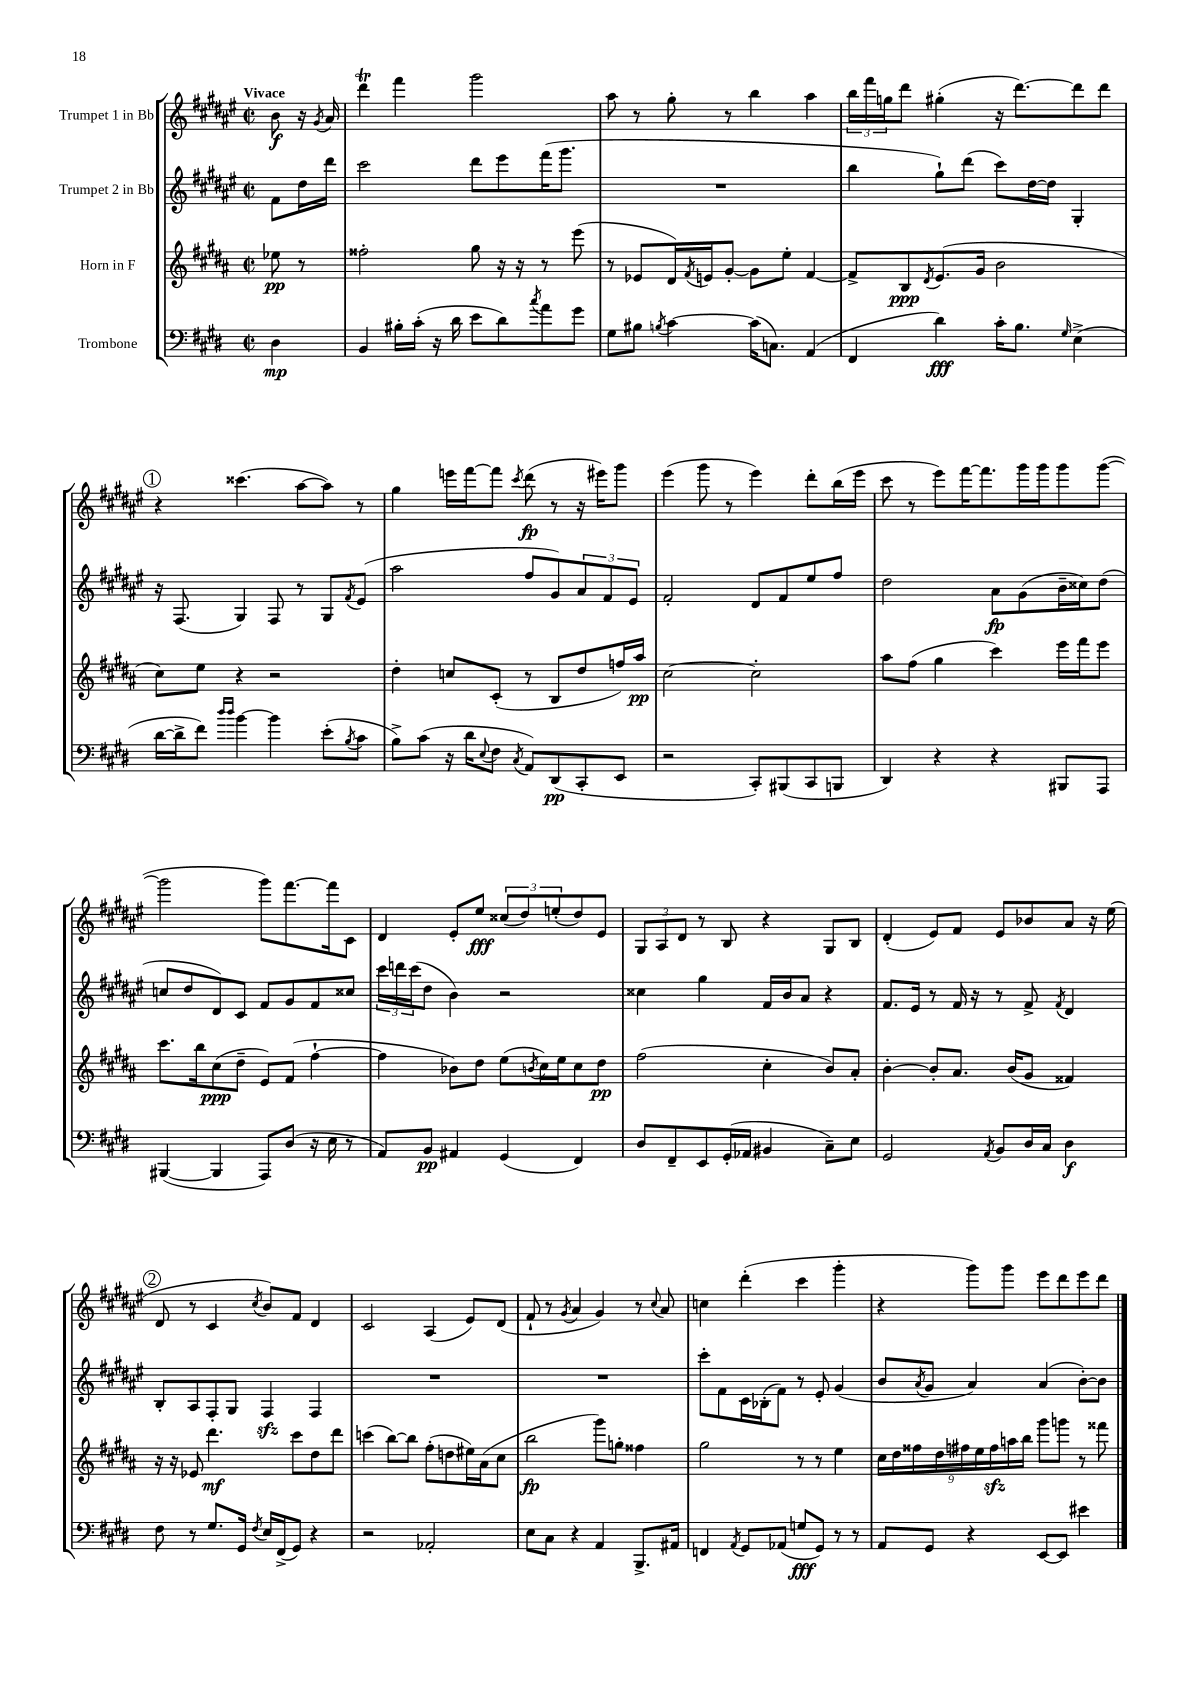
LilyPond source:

<<
\new StaffGroup <<
\new Staff = "s0" \with { instrumentName = "Trumpet 1 in Bb" } {
    \clef treble \key fis \major \defaultTimeSignature \time 2/2 \partial 4 \tempo "Vivace"
    b'8\f r16 \acciaccatura { gis'8 } ais'16 |
    dis'''4\trill fis'''4 gis'''2 |
    ais''8 r8 gis''8-. r8 b''4 ais''4 |
    \tuplet 3/2 { b''16 fis'''16 g''16 } dis'''8 gis''4-.( r16 dis'''8.~) dis'''8 dis'''8 |
    \mark \markup { \circle "1" } r4 cisis'''4.( ais''8~ ais''8) r8 |
    gis''4 e'''16 fis'''16~ fis'''8 \acciaccatura { cis'''8 } dis'''8\fp( r8 r16 eis'''16) gis'''8 |
    eis'''4( gis'''8 r8 eis'''4) dis'''8-. b''16( eis'''16 |
    cis'''8 r8 eis'''8) fis'''16~ fis'''8. gis'''16 gis'''16 gis'''8 gis'''8~( |
    gis'''2 gis'''8) fis'''8.~ fis'''16 cis'8 |
    dis'4 eis'8-. eis''8\fff \tuplet 3/2 { cisis''8( dis''8) e''8-.( } dis''8) eis'8 |
    \tuplet 3/2 { gis8 ais8 dis'8 } r8 b8 r4 gis8 b8 |
    dis'4-.( eis'8) fis'8 eis'8 bes'8 ais'8 r16 eis''16( |
    \mark \markup { \circle "2" } dis'8 r8 cis'4 \acciaccatura { cis''8 } b'8) fis'8 dis'4 |
    cis'2 ais4( eis'8) dis'8( |
    fis'8-! r8 \acciaccatura { gis'8 } ais'4 gis'4) r8 \appoggiatura { cis''8 } ais'8 |
    c''4 dis'''4-.( cis'''4 gis'''4-. |
    r4 gis'''8) gis'''8 eis'''8 dis'''8 eis'''8 dis'''8 \bar "|." |
}
\new Staff = "s1" \with { instrumentName = "Trumpet 2 in Bb" } {
    \clef treble \key fis \major \defaultTimeSignature \time 2/2 \partial 4
    fis'8 dis''16 dis'''16 |
    cis'''2 dis'''8 eis'''8 fis'''16( gis'''8. |
    R1 |
    b''4 gis''8-!) dis'''8( cis'''8) dis''16~ dis''16 gis4-. |
    \mark \markup { \circle "1" } r16 fis8.( gis4) fis8 r8 gis8 \acciaccatura { fis'8 } eis'8( |
    ais''2 fis''8 gis'8) \tuplet 3/2 { ais'8 fis'8 eis'8 } |
    fis'2-. dis'8 fis'8 eis''8 fis''8 |
    dis''2 ais'8\fp gis'8( b'16-- cisis''16) dis''8( |
    c''8 dis''8 dis'8) cis'8 fis'8 gis'8 fis'8 cisis''8 |
    \tuplet 3/2 { cis'''16 d'''16 cis'''16( } dis''8 b'4) r2 |
    cisis''4 gis''4 fis'16 b'16 ais'8 r4 |
    fis'8. eis'16 r8 fis'16 r16 r8 fis'8-> \acciaccatura { fis'8 } dis'4 |
    \mark \markup { \circle "2" } b8-. ais8 fis8-. gis8 fis4\sfz fis4 |
    R1 |
    R1 |
    cis'''8-. fis'8 cis'16 bes16-.( fis'8) r8 eis'8-. gis'4( |
    b'8 \acciaccatura { ais'8 } gis'8 ais'4) ais'4( b'8~-.) b'8 \bar "|." |
}
\new Staff = "s2" \with { instrumentName = "Horn in F" } {
    \clef treble \key b \major \defaultTimeSignature \time 2/2 \partial 4
    ees''8\pp r8 |
    fisis''2-. gis''8 r16 r16 r8 e'''8( |
    r8 ees'8 dis'16) \acciaccatura { fis'8 } e'16 gis'8~-. gis'8 e''8-. fis'4~ |
    fis'8-> b8\ppp \acciaccatura { dis'8 } e'8.( gis'16 b'2 |
    \mark \markup { \circle "1" } cis''8) e''8 r4 r2 |
    dis''4-. c''8 cis'8-.( r8 b8 dis''8 f''16) ais''16\pp |
    cis''2~ cis''2-. |
    ais''8 fis''8( gis''4 cis'''4) e'''16 fis'''16 e'''8 |
    cis'''8. b''16 cis''8\ppp( dis''8-- e'8) fis'8( fis''4~-! |
    fis''4 bes'8) dis''8 e''8( \acciaccatura { b'8 } cis''16) e''16 cis''8 dis''8\pp |
    fis''2( cis''4-. b'8) ais'8-. |
    b'4~-. b'8-. ais'8. b'16( gis'8 fisis'4) |
    \mark \markup { \circle "2" } r16 r16 ees'8 dis'''4.\mf cis'''8 dis''8 dis'''8 |
    c'''4( b''8~) b''8 fis''8-.( d''8 eis''16) ais'16( cis''8 |
    b''2\fp gis'''8) g''8-. fisis''4 |
    gis''2 r8 r8 e''4 |
    \tuplet 9/8 { cis''16 dis''16 fisis''16 dis''16 fis''16 e''16 fis''16\sfz a''16 b''16 } gis'''8 g'''8 r8 fisis'''8 \bar "|." |
}
\new Staff = "s3" \with { instrumentName = "Trombone" } {
    \clef bass \key e \major \defaultTimeSignature \time 2/2 \partial 4
    dis4\mp |
    b,4 bis16-. cis'16-.( r16 dis'16 e'8 dis'8) \acciaccatura { cis''8 } a'8 gis'8 |
    gis8 bis8 \acciaccatura { b8 } cis'4~ cis'16( c8.) a,4( |
    fis,4 dis'4\fff) cis'16-. b8. \grace { gis16 } e4->( |
    \mark \markup { \circle "1" } dis'16~ dis'16-> fis'8) \grace { dis''16 dis''16 } b'4~ b'4 e'8-.( \acciaccatura { b8 } cis'8 |
    b8->) cis'8( r16 dis'16 \appoggiatura { e8 } fis8 \acciaccatura { cis8 } a,8) dis,8\pp( cis,8-. e,8 |
    r2 cis,8-.) bis,,8( cis,8 b,,8 |
    dis,4) r4 r4 bis,,8 a,,8 |
    bis,,4~( bis,,4 a,,8) dis8( r16 e16 r8 |
    a,8) b,8\pp ais,4 gis,4( fis,4) |
    dis8 fis,8-- e,8 gis,16-.( aes,16 bis,4 cis8--) e8 |
    gis,2 \acciaccatura { a,8 } b,8 dis16 cis16 dis4\f |
    \mark \markup { \circle "2" } fis8 r8 gis8. gis,16 \acciaccatura { fis8 } e16 fis,16->( gis,8) r4 |
    r2 aes,2-. |
    e8 cis8 r4 a,4 b,,8.-> ais,16 |
    f,4 \acciaccatura { a,8 } gis,8 aes,8( g8\fff gis,8) r8 r8 |
    a,8 gis,8 r4 e,8~ e,8 eis'4 \bar "|." |
}
>>
>>
\layout { \context { \Score \remove "Bar_number_engraver" } }
